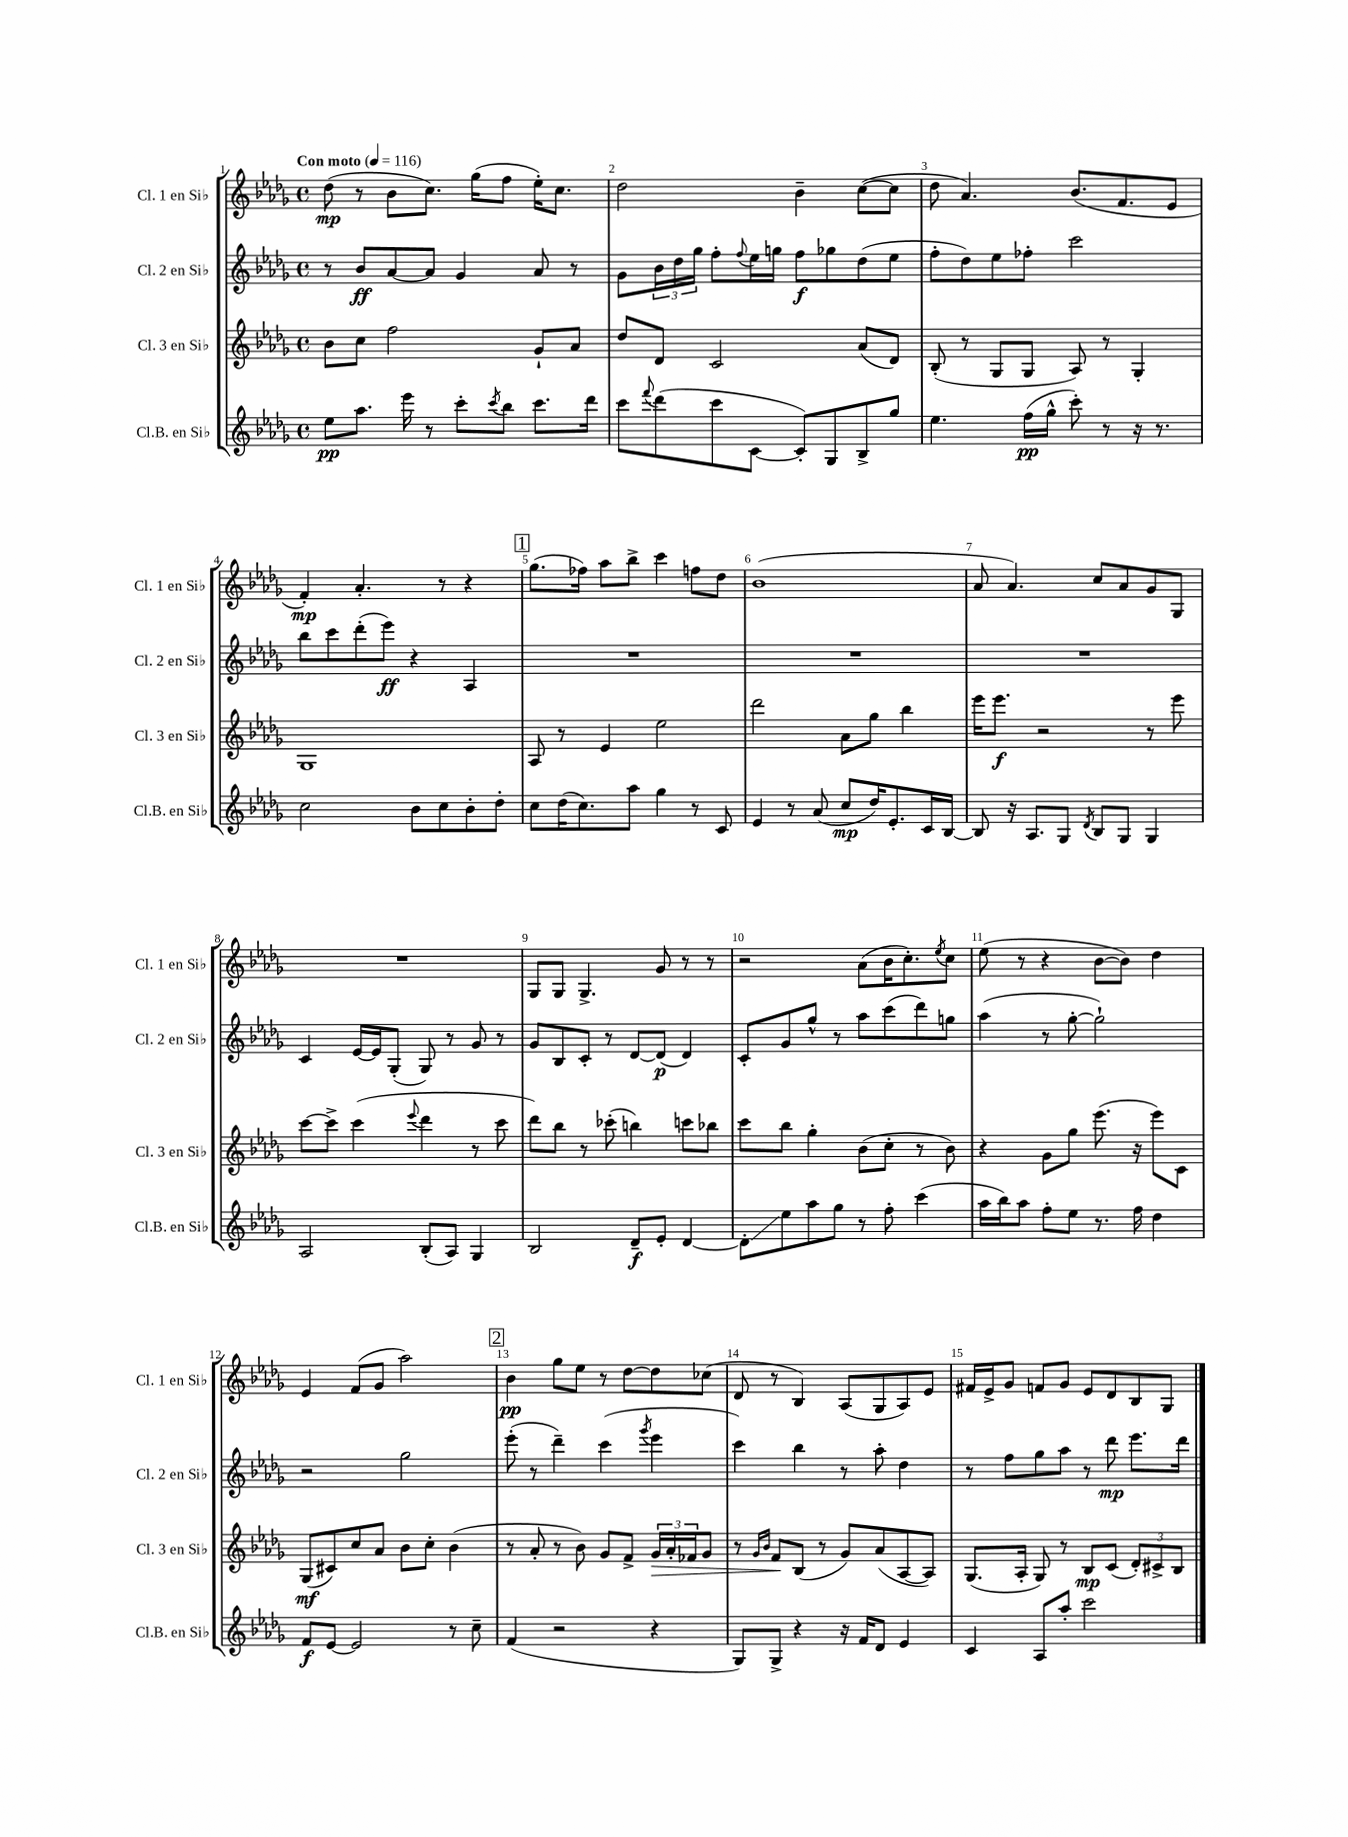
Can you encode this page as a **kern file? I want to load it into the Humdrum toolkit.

**kern	**kern	**kern	**kern
*staff4	*staff3	*staff2	*staff1
*clefG2	*clefG2	*clefG2	*clefG2
*k[b-e-a-d-g-]	*k[b-e-a-d-g-]	*k[b-e-a-d-g-]	*k[b-e-a-d-g-]
*M4/4	*M4/4	*M4/4	*M4/4
*met(c)	*met(c)	*met(c)	*met(c)
*MM116	*MM116	*MM116	*MM116
8ee-\L	8b-\L	8r	(8dd-\
8.aa-\J	8cc\J	8b-/L	8r
.	2ff\	[8a-/	8b-\L
16eee-\	.	.	.
8r	.	8a-/]J	8.cc\J)
8ccc'\L	.	4g-/	.
.	.	.	(16gg-\LK
8qccc/	.	.	.
8bb-\J	.	.	8ff\J
8.ccc\L	8g-`/L	8a-/	16ee-'\LK)
.	.	.	8.cc\J
.	8a-/J	8r	.
16ddd-\Jk	.	.	.
=	=	=	=
8ccc\L	8dd-/L	8g-\L	2dd-\
8qqfff/	.	.	.
(8ddd-\	8d-/J	24b-\L	.
.	.	24dd-\	.
.	.	24gg-\JJ	.
8ccc\	2c/	8ff'\L	.
.	.	8qqff/	.
[8c\J	.	16ee-\L	.
.	.	16gg\JJ	.
8c'/]L)	.	8ff\L	4b-~\
8G-/	.	8gg-\	.
8B-^/	(8a-/L	(8dd-\	([8cc\L
8gg-/J	8d-/J)	8ee-\J	8cc\]J
=	=	=	=
4.ee-\	(8B-'/	8ff'\L	8dd-\
.	8r	8dd-\)	4.a-/)
.	8G-/L	8ee-\	.
(16ff\LL	8G-/J	8ff-'\J	.
16gg-^^\JJ	.	.	.
8ccc'\)	8A-/)	2ccc\	(8.b-/L
8r	8r	.	.
.	.	.	8.f/
16r	4G-'/	.	.
8.r	.	.	.
.	.	.	8e-/J
=	=	=	=
2cc\	1G-	8bb-\L	4f'/)
.	.	8ccc\	.
.	.	(8ddd-'\	4.a-'/
.	.	8eee-\J)	.
8b-\L	.	4r	.
8cc\	.	.	8r
8b-'\	.	4A-/	4r
8dd-'\J	.	.	.
=	=	=	=
8cc\L	8A-/	1r	(8.gg-\L
(16dd-\K	8r	.	.
8.cc\)	.	.	16ff-\Jk)
.	4e-/	.	8aa-\L
8aa-\J	.	.	8bb-^\J
4gg-\	2ee-\	.	4ccc\
8r	.	.	8ff\L
8c/	.	.	8dd-\J
=	=	=	=
4e-/	2ddd-\	1r	(1b-
8r	.	.	.
(8a-/	.	.	.
8cc/L	8a-\L	.	.
16dd-/K)	8gg-\J	.	.
8.e-'/	.	.	.
.	4bb-\	.	.
16c/L	.	.	.
[16B-/JJ	.	.	.
=	=	=	=
8B-/]	16eee-\LK	1r	8a-/
.	8.eee-\J	.	.
16r	.	.	4.a-/)
8.A-/L	.	.	.
.	2r	.	.
8G-/J	.	.	.
8qd-/	.	.	.
8B-/L	.	.	8cc/L
8G-/J	.	.	8a-/
4G-/	8r	.	8g-/
.	8eee-\	.	8G-/J
=	=	=	=
2A-/	[8ccc\L	4c/	1r
.	8ccc^\]J	.	.
.	(4ccc\	[16e-/LL	.
.	.	16e-/]J	.
.	.	(8G-'/J	.
.	8qqeee-/	.	.
(8B-'/L	4ddd-\	8G-/)	.
8A-/J)	.	8r	.
4G-/	8r	8g-/	.
.	8ccc\	8r	.
=	=	=	=
2B-/	8ddd-\L)	8g-/L	8G-/L
.	8bb-\J	8B-/	8G-/J
.	8r	8c'/J	4.G-^/
.	(8ccc-'\	8r	.
8d-~/L	4bb\)	[8d-/L	.
8e-'/J	.	(8d-/]J	8g-/
[4d-/	8ccc\L	4d-/)	8r
.	8bb-\J	.	8r
=	=	=	=
8d-'\]L	8ccc\L	8c'/L	2r
8ee-\	8bb-\J	8g-/	.
8aa-\	4gg-'\	8gg-^^/J	.
8gg-\J	.	8r	.
8r	(8b-\L	8aa-\L	(8a-\L
8ff'\	8cc'\J	(8ccc\	16b-\K
.	.	.	8.cc'\)
(4ccc\	8r	8ddd-\)	.
.	.	.	8qee-/
.	8b-\)	8gg\J	8cc\J
=	=	=	=
16aa-\LL	4r	(4aa-\	(8ee-\
16bb-\J)	.	.	.
8aa-\J	.	.	8r
8ff'\L	8g-\L	8r	4r
8ee-\J	8gg-\J	[8gg-'\	.
8.r	(8.eee-\	2gg-`\])	[8b-\L
.	.	.	8b-\]J)
16ff\	16r	.	.
4dd-\	8eee-\L)	.	4dd-\
.	8c\J	.	.
=	=	=	=
8f/L	(8G-/L	2r	4e-/
[8e-/J	8c#/)	.	.
2e-/]	8cc/	.	(8f/L
.	8a-/J	.	8g-/J
.	8b-\L	2gg-\	2aa-\)
.	8cc'\J	.	.
8r	(4b-\	.	.
8cc~\	.	.	.
=	=	=	=
(4f/	8r	(8eee-'\	4b-\
.	8a-'/	8r	.
2r	8r	4ddd-~\)	8gg-\L
.	8b-\)	.	8ee-\J
.	8g-/L	(4ccc\	8r
.	8f^/J	.	[8dd-\L
.	.	8qggg-/	.
4r	24g-/LL	4eee-\	8dd-\]
.	24a-'/	.	.
.	24f-/J	.	.
.	8g-/J	.	(8cc-\J
=	=	=	=
8G-/L)	8r	4ccc\)	8d-/
.	16qqg-/LL	.	.
.	16qqb-/JJ	.	.
8G-^/J	8f/L	.	8r
4r	(8B-/J	4bb-\	4B-/)
.	8r	.	.
16r	8g-/L)	8r	(8A-/L
16f/LK	.	.	.
8d-/J	(8a-/	8aa-'\	8G-/
4e-/	[8A-/	4dd-\	8A-/)
.	8A-/]J)	.	8e-/J
=	=	=	=
4c/	(8.G-/L	8r	16f#/LL
.	.	.	16e-^/J
.	.	8ff\L	8g-/J
.	16A-'/Jk	.	.
8A-/L	8G-/)	8gg-\	8f/L
8aa-'/J	8r	8aa-\J	8g-/J
2ccc\	8B-/L	8r	8e-/L
.	(8c/J	8ddd-\	8d-/
.	12d-'/L)	8.eee-\L	8B-/
.	12c#^/	.	.
.	.	.	8G-/J
.	12B-/J	.	.
.	.	16ddd-\Jk	.
==	==	==	==
*-	*-	*-	*-
